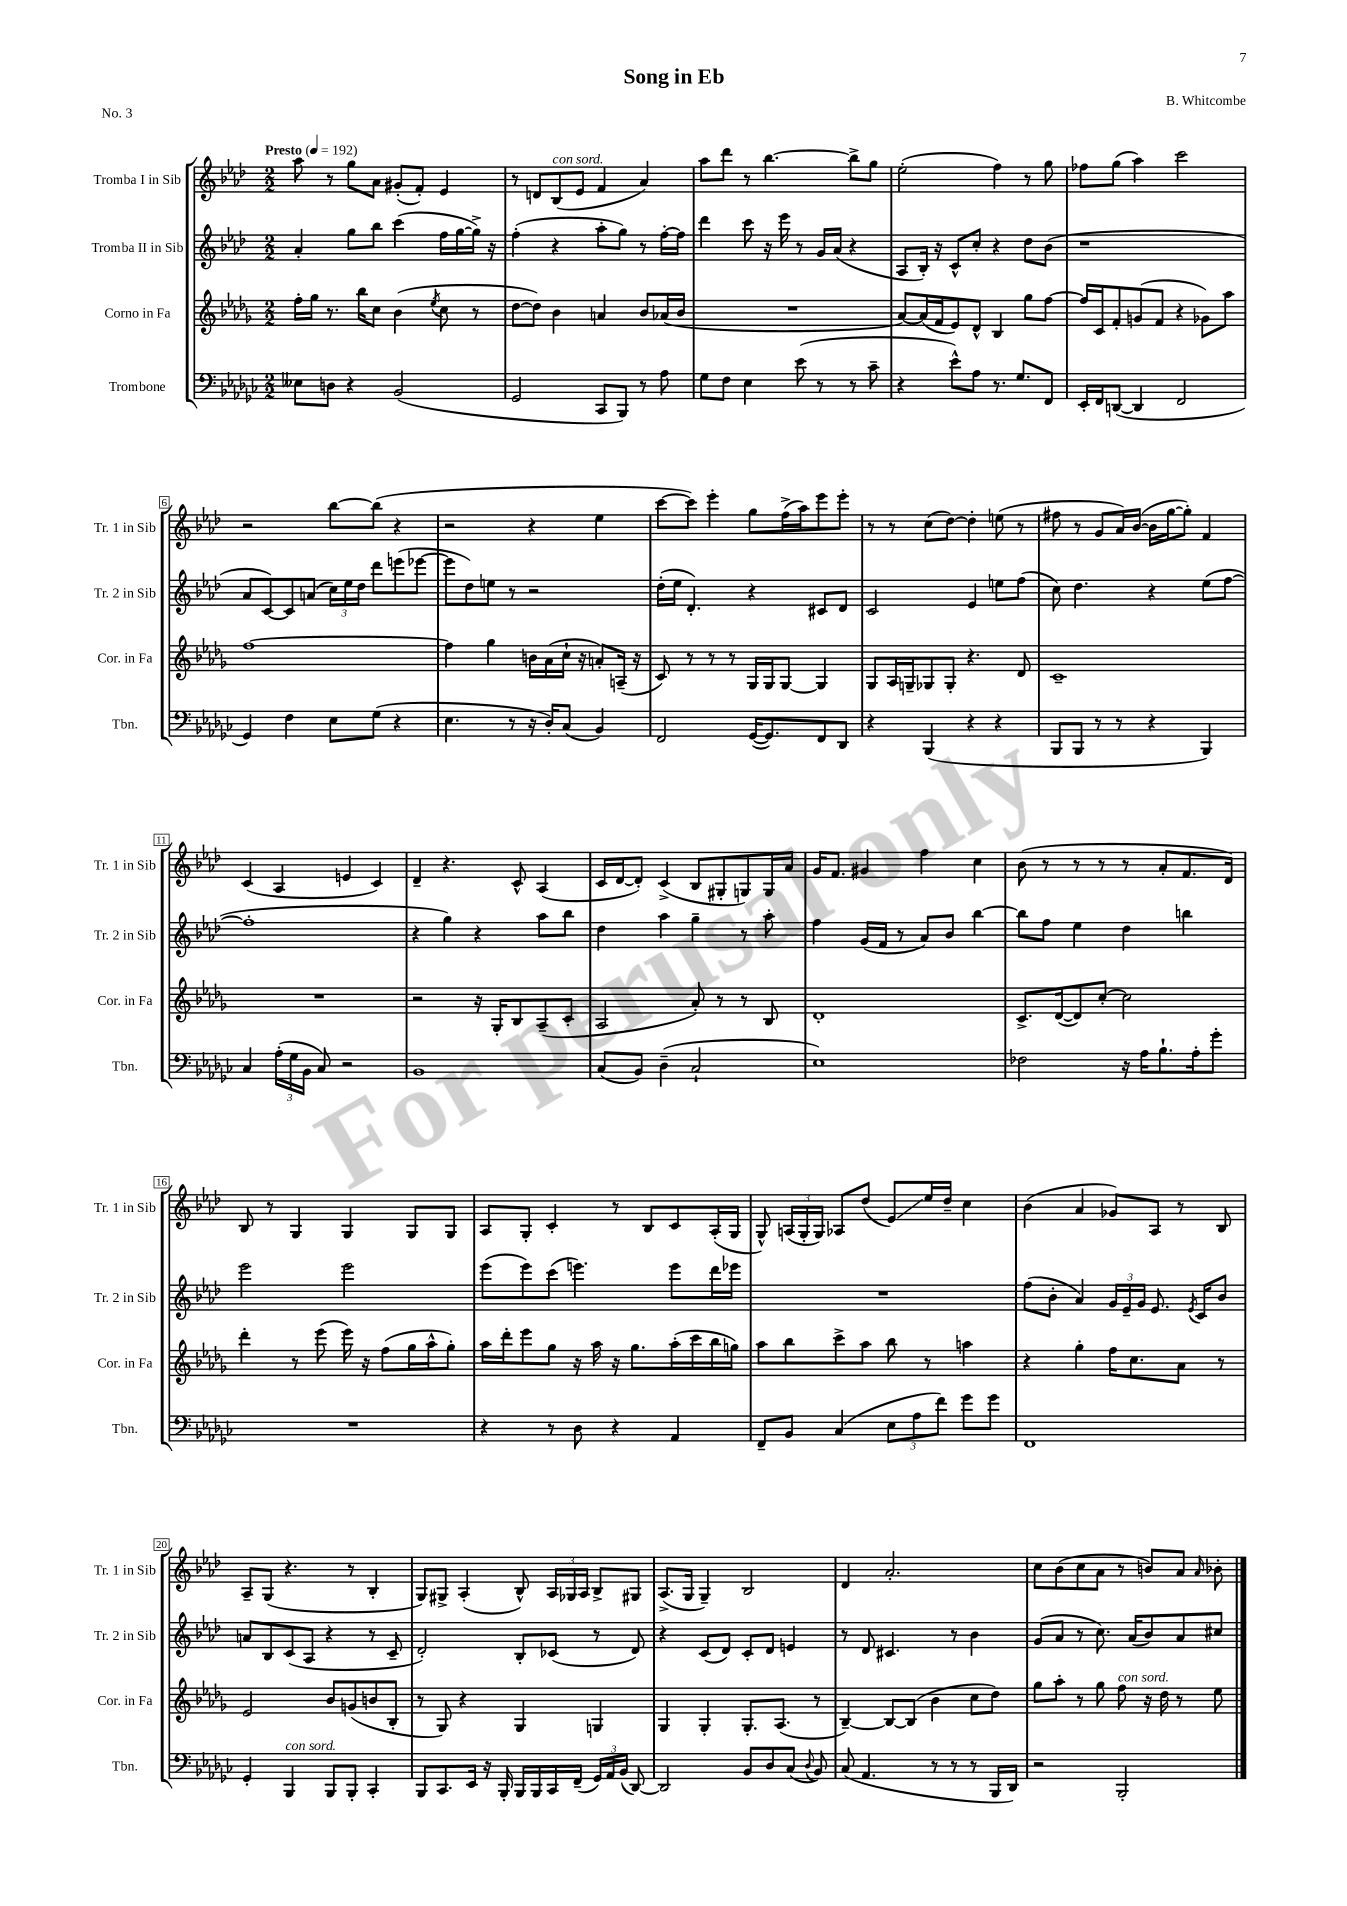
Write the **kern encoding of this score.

**kern	**kern	**kern	**kern
*staff4	*staff3	*staff2	*staff1
*clefF4	*clefG2	*clefG2	*clefG2
*k[b-e-a-d-g-c-]	*k[b-e-a-d-g-]	*k[b-e-a-d-]	*k[b-e-a-d-]
*M2/2	*M2/2	*M2/2	*M2/2
*MM192	*MM192	*MM192	*MM192
8E--	16ff'	4a-'	8aa-
.	16gg-	.	.
8D	8.r	.	8r
4r	.	8gg	8gg
.	16bb-	.	.
.	8cc	8bb-	8a-
(2BB-	(4b-	(4ccc	(8g#'
.	.	.	8f')
.	8qee-	.	.
.	8cc	16ff	4e-
.	.	[16gg	.
.	8r	16gg^])	.
.	.	16r	.
=	=	=	=
2GG-	[8dd-	(4ff'	8r
.	8dd-])	.	8d
.	4b-	4r	(8B-
.	.	.	8e-
8CC-	4a	8aa-'	4f
8BBB-)	.	8gg)	.
8r	8b-	8r	4a-)
8A-	(16a-	[16ff'	.
.	16b-	16ff]	.
=	=	=	=
8G-	1r	4ddd-	8aa-
8F	.	.	8ddd-
4E-	.	8ccc	8r
.	.	16r	[4.bb-
.	.	16eee-	.
(8e-	.	8r	.
8r	.	16g	.
.	.	(16a-	.
8r	.	4r	8bb-^]
8c-~	.	.	8gg
=	=	=	=
4r	[8a-)	8A-	(2ee-'
.	(16a-]	16B-')	.
.	16f	16r	.
8e-^^)	8e-)	8c^^	.
8A-	8d-^^	8cc'	.
8.r	4B-	4r	4ff)
8.G-	.	.	.
.	8gg-	8dd-	8r
8FF	[8ff	(8b-	8gg
=	=	=	=
16EE-'	16ff]	1r	8ff-
16FF	16c	.	.
([8DD	8f'	.	(8gg
4DD]	(8g	.	4aa-)
.	8f	.	.
2FF	4r	.	2ccc
.	8g-)	.	.
.	8aa-	.	.
=	=	=	=
4GG-)	[1ff	8a-	2r
.	.	[8c)	.
4F	.	8c]	.
.	.	(8a	.
8E-	.	24cc)	[8bb-
.	.	24ee-	.
.	.	24dd-	.
(8G-	.	8ddd-	(8bb-]
4r	.	(8eee	4r
.	.	[8eee-	.
=	=	=	=
4.E-	4ff]	8eee-]	2r
.	.	8dd-)	.
.	4gg-	8ee	.
8r	.	8r	.
16r	16b	2r	4r
16D-')	(16a-	.	.
(8C-	16cc`	.	.
.	16r	.	.
4BB-)	8a')	.	4ee-
.	(16A~	.	.
.	16r	.	.
=	=	=	=
2FF	8c)	(16dd-'	[8ccc
.	.	16ee-	.
.	8r	4.d-')	8ccc])
.	8r	.	4eee-'
.	8r	.	.
([16GG-	16G-	4r	8gg
8.GG-])	16G-	.	.
.	[8G-	.	(16ff^
.	.	.	16aa-)
8FF	4G-]	8c#	8eee-
8DD-	.	8d-	8eee-'
=	=	=	=
4r	8G-	2c	8r
.	16A-	.	8r
.	16G~	.	.
(4BBB-	8G-	.	(8cc
.	8G-'	.	[8dd-)
4r	4.r	4e-	4dd-']
4r	.	8ee	(8ee
.	8d-	(8ff	8r
=	=	=	=
8BBB-	1c~	8cc)	8ff#
8BBB-	.	4.dd-	8r
8r	.	.	8g
8r	.	.	16a-)
.	.	.	([16b-
4r	.	4r	16b-]
.	.	.	[16gg
.	.	.	8gg'])
4BBB-)	.	(8ee-	4f
.	.	[8ff	.
=	=	=	=
4C-	1r	1ff']	(4c
(24A-'	.	.	4A-
24G-	.	.	.
24BB-	.	.	.
8C-)	.	.	.
2r	.	.	4e
.	.	.	4c)
=	=	=	=
1BB-	2r	4r	4d-~
.	.	4gg)	4.r
.	16r	4r	.
.	16G-'	.	.
.	8B-	.	8c^^
.	(8A-~	8aa-	(4A-
.	8c'	8bb-	.
=	=	=	=
(8C-	2A-	4dd-	16c
.	.	.	[16d-
8BB-)	.	.	8d-'])
(4D-~	.	4aa-	(4c^
2C-`	8a-')	4gg~	8B-
.	8r	.	8G#'
.	8r	8r	8G)
.	8B-	8aa-'	16G
.	.	.	16a-
=	=	=	=
1E-)	1d-'	4ff	16g
.	.	.	8.f
.	.	(16g	4g#
.	.	16f	.
.	.	8r	.
.	.	8a-)	4ff
.	.	8b-	.
.	.	[4bb-	4cc
=	=	=	=
2F-	8.c^	8bb-]	(8b-
.	.	8ff	8r
.	([16d-	.	.
.	8d-])	4ee-	8r
.	[8cc'	.	8r
16r	2cc]	4dd-	8r
16A-	.	.	.
8.B-`	.	.	8a-'
.	.	4bb	8.f
16A-'	.	.	.
8g-'	.	.	.
.	.	.	16d-)
=	=	=	=
1r	4ddd-'	2eee-	8B-
.	.	.	8r
.	8r	.	4G
.	(8eee-	.	.
.	16eee-)	2eee-	4G
.	16r	.	.
.	(8ff	.	.
.	16gg-	.	8G
.	16aa-^^	.	.
.	8gg-')	.	8G
=	=	=	=
4r	16aa-	(8eee-	8A-
.	16ddd-'	.	.
.	8eee-	8eee-)	8G'
8r	8gg-	(8ccc	4c'
8D-	16r	4.eee)	.
.	16aa-	.	.
4r	16r	.	8r
.	8.gg-	.	.
.	.	.	8B-
4AA-	(16aa-'	8eee	8c
.	16ccc	.	.
.	16bb-	16ddd-	(16A-'
.	16gg)	16eee-	16G
=	=	=	=
8FF~	8aa-	1r	8G^^)
8BB-	8bb-	.	(24A
.	.	.	24G'
.	.	.	24G)
(4C-	8ccc^	.	8A-
.	8aa-	.	(8dd-
12E-	8bb-	.	8e-)
12A-	.	.	.
.	8r	.	16ee-
12f)	.	.	.
.	.	.	16dd-~
8g-	4aa	.	4cc
8g-	.	.	.
=	=	=	=
1FF	4r	(8ff	(4b-
.	.	8b-'	.
.	4gg-'	4a-)	4a-
.	16ff	24g	8g-)
.	.	24e-~	.
.	8.cc	.	.
.	.	24g	.
.	.	8.e-	8A-
.	8a-	.	8r
.	.	8qe-	.
.	.	16c	.
.	8r	8b-	8B-
=	=	=	=
4GG-'	2e-	8a	8A-~
.	.	8B-	(8G
4BBB-	.	(8c	4.r
.	.	8A-	.
8BBB-	8b-	4r	.
8BBB-'	(8g	.	8r
4CC-'	8b	8r	4B-'
.	8B-'	8c~	.
=	=	=	=
8BBB-	8r	2d-')	8G)
8.CC-	8G-)	.	8G#^
.	4r	.	(4A-'
16EE-	.	.	.
16r	.	.	.
16BBB-'	.	.	.
16BBB-	4G-	8B-'	8B-^^)
16BBB-	.	.	.
16CC-	.	(8c-	24A-
.	.	.	24G-
(16FF~	.	.	.
.	.	.	24A-
24GG-)	4G	8r	8B-^
24AA-	.	.	.
(24BB-	.	.	.
[8DD-)	.	8d-)	8G#
=	=	=	=
2DD-]	4G-	4r	(8.A-^
.	.	.	16G
.	4G-'	(8c	4G~)
.	.	8d-)	.
8BB-	8.G-'	8c'	2B-
8D-	.	8d-	.
.	(8.A-	.	.
(8C-	.	4e	.
8qqD-	.	.	.
8BB-)	8r	.	.
=	=	=	=
(8C-	[4B-~)	8r	4d-
4.AA-	.	8d-	.
.	8B-_	4.c#	2.a-'
.	(8B-]	.	.
8r	4b-	.	.
8r	.	8r	.
8r	8cc	4b-	.
16BBB-	8dd-)	.	.
16DD-)	.	.	.
=	=	=	=
2r	8gg-	(8g	8cc
.	8aa-'	8a-	(8b-
.	8r	8r	8cc
.	8gg-	8.cc)	8a-
2BBB-'	8ff	.	8r
.	.	(16a-	.
.	16r	8b-)	8b)
.	16dd-	.	.
.	8r	8a-	8a-
.	.	.	16qqa-
.	8ee-	8cc#	8b-'
==	==	==	==
*-	*-	*-	*-
